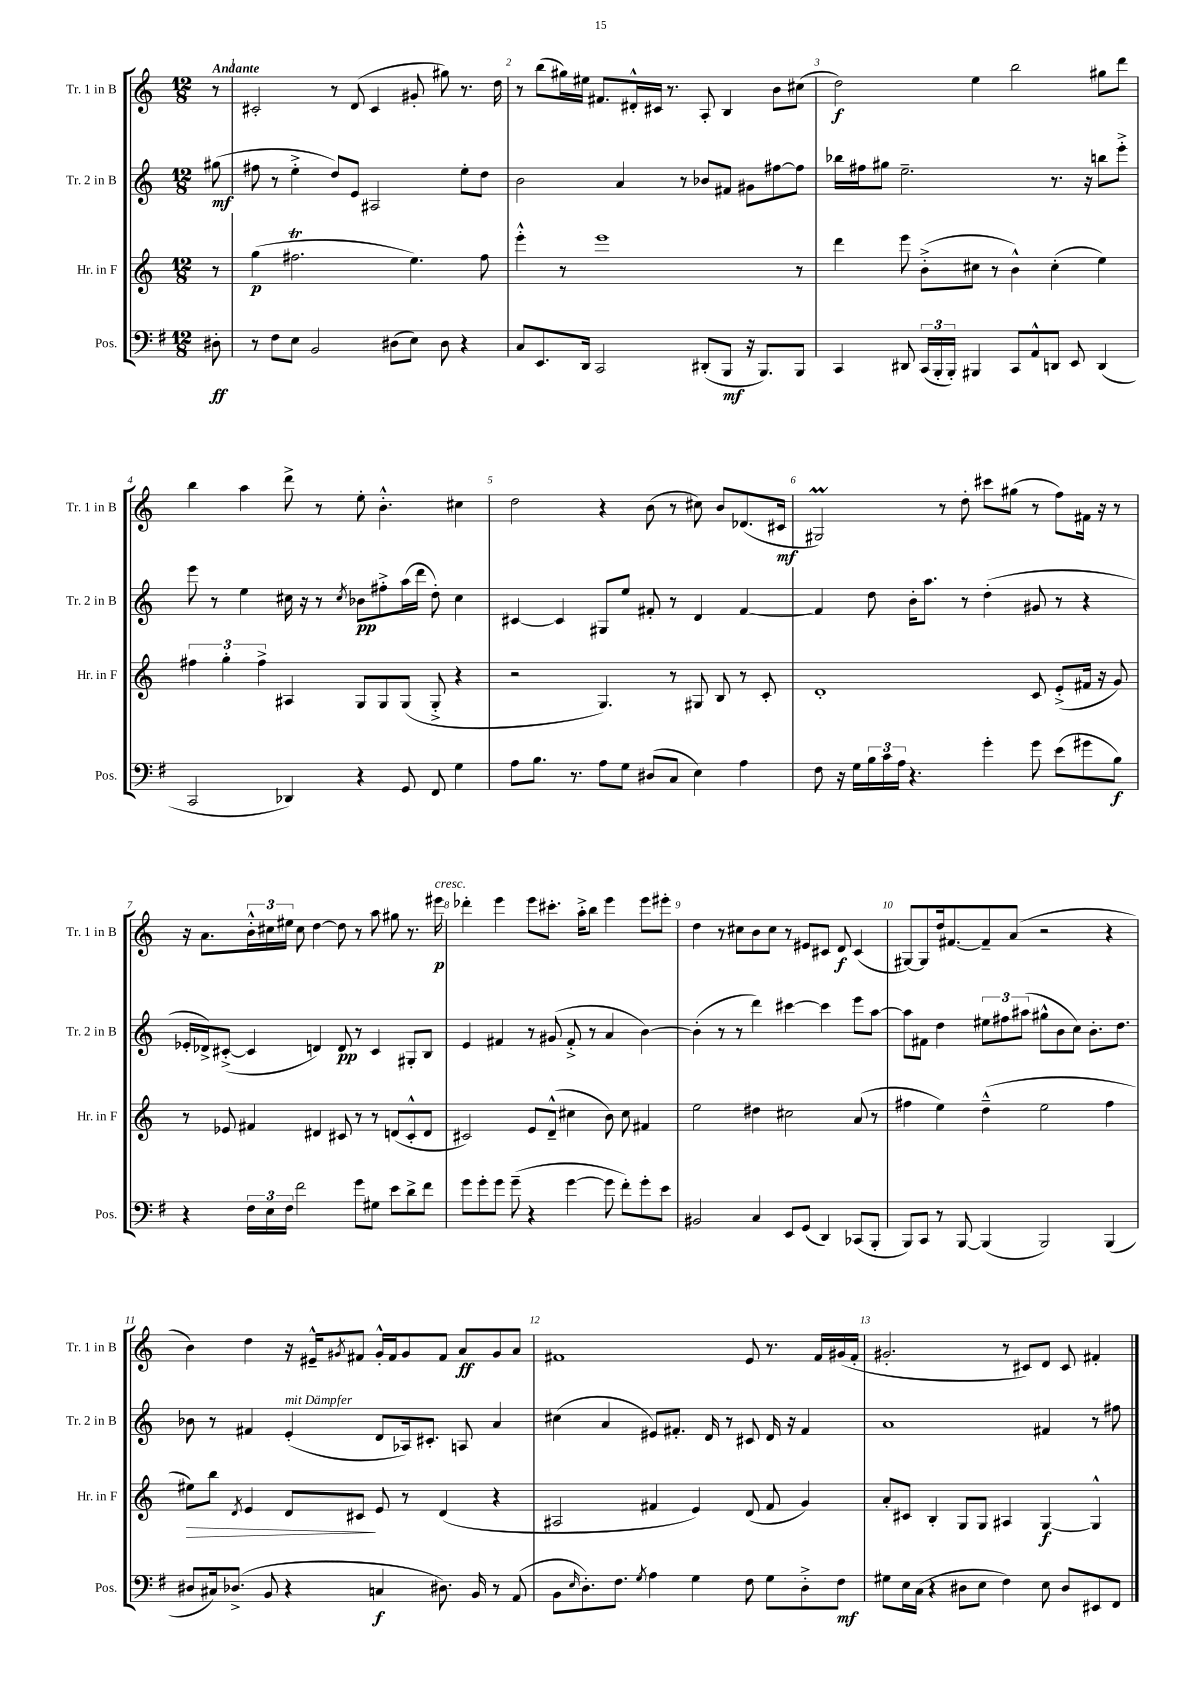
<<
\new StaffGroup <<
\new Staff = "s0" \with { instrumentName = "Tr. 1 in B" shortInstrumentName = "Tr. 1 in B" } {
    \clef treble \key c \major \numericTimeSignature \time 12/8 \partial 8 \tempo "Andante"
    r8 |
    cis'2-. r8 d'8( cis'4 gis'8-. gis''8) r8. d''16 |
    r8 b''8( gis''16) eis''16 fis'8. dis'16-.-^ cis'16 r8. a8-. b4 b'8 cis''8( |
    d''2\f) e''4 b''2 gis''8 d'''8 |
    b''4 a''4 d'''8-> r8 e''8-. b'4.-.-^ cis''4 |
    d''2 r4 b'8( r8 cis''8) b'8 des'8.( cis'16\mf |
    gis2\prall) r8 d''8-. cis'''8 gis''8( r8 f''8) fis'16 r16 r8 |
    r16 a'8. \tuplet 3/2 { b'16-.-^ cis''16 eis''16 } cis''8 d''4~ d''8 r8 a''8 gis''8 r8. eis'''16\p^\markup { \italic "cresc." } |
    des'''4-. e'''4 e'''8 cis'''8.-. a''16-.-> b''8 e'''4 e'''8 eis'''8-. |
    d''4 r8 cis''8 b'8 cis''8 r8 eis'8 cis'8 d'8\f cis'4( |
    gis8~) gis8 d''16 fis'8.~ fis'8-- a'8( r2 r4 |
    b'4) d''4 r16 eis'16---^ \acciaccatura { gis'8 } fis'8 gis'16-.-^ fis'16 gis'8 fis'8 a'8\ff gis'8 a'8 |
    fis'1 e'8 r8. fis'16 gis'16( fis'16-. |
    gis'2.-. r8 cis'8) d'8 cis'8 fis'4-. \bar "|." |
}
\new Staff = "s1" \with { instrumentName = "Tr. 2 in B" shortInstrumentName = "Tr. 2 in B" } {
    \clef treble \key c \major \numericTimeSignature \time 12/8 \partial 8
    gis''8\mf( |
    fis''8 r8 e''4-.-> d''8) e'8 ais2 e''8-. d''8 |
    b'2 a'4 r8 bes'8 fis'8 gis'8 fis''8~ fis''8 |
    bes''16 fis''16 gis''8 e''2.-- r8. r16 b''8 e'''8-.-> |
    e'''8 r8 e''4 cis''16 r16 r8 \acciaccatura { cis''8 } bes'8\pp fis''8-.-> a''16( d'''16 d''8-.) cis''4 |
    cis'4~ cis'4 gis8 e''8 fis'8-. r8 d'4 fis'4~ |
    fis'4 d''8 b'16-. a''8. r8 d''4-.( gis'8 r8 r4 |
    ees'16-. des'16->) cis'8~-.->( cis'4 d'4) d'8\pp r8 cis'4 gis8-. b8 |
    e'4 fis'4 r8 gis'8( fis'8-.-> r8 a'4 b'4~) |
    b'4-.( r8 r8 d'''4) cis'''4~ cis'''4 e'''8 a''8~ |
    a''8 fis'8 d''4 \tuplet 3/2 { eis''8 fis''8 ais''8( } gis''8-^ b'8 c''8) b'8.-. d''8. |
    bes'8 r8 fis'4 e'4-.^\markup { \italic "mit Dämpfer" }( d'8 aes16) cis'8.-. a8 a'4 |
    cis''4( a'4 eis'8) fis'8.-. d'16 r8 cis'8 d'16 r16 fis'4 |
    a'1 fis'4 r8 fis''8 \bar "|." |
}
\new Staff = "s2" \with { instrumentName = "Hr. in F" shortInstrumentName = "Hr. in F" } {
    \clef treble \key c \major \numericTimeSignature \time 12/8 \partial 8
    r8 |
    g''4\p( fis''2.\trill e''4.) fis''8 |
    e'''4-.-^ r8 e'''1 r8 |
    d'''4 e'''8 b'8-.->( cis''8 r8 b'4-^) cis''4-.( e''4) |
    \tuplet 3/2 { fis''4 g''4-. fis''4-> } ais4 g8 g8 g8( g8-.-> r4 |
    r2 g4.) r8 gis8 b8 r8 c'8-. |
    d'1-. c'8 e'8-.->( fis'16 r16 g'8) |
    r8 ees'8 fis'4 dis'4 cis'8 r8 r8 d'8( cis'8-.-^ d'8 |
    cis'2) e'8 d'8---^( cis''4 b'8) cis''8 fis'4 |
    e''2 dis''4 cis''2 a'8( r8 |
    fis''4 e''4) d''4---^( e''2 fis''4 |
    eis''8\>) b''8 \acciaccatura { d'8 } e'4 d'8 cis'8\! e'8 r8 d'4( r4 |
    ais2 fis'4 e'4) d'8( fis'8 g'4) |
    a'8-. cis'8 b4-. g8 g8 ais4 g4~\f g4-^ \bar "|." |
}
\new Staff = "s3" \with { instrumentName = "Pos." shortInstrumentName = "Pos." } {
    \clef bass \key g \major \numericTimeSignature \time 12/8 \partial 8
    dis8-.\ff |
    r8 fis8 e8 b,2 dis8( e8) dis8 r4 |
    c8 e,8. d,16 c,2 dis,8-.( b,,8\mf r16 b,,8.) b,,8 |
    c,4 dis,8 \tuplet 3/2 { c,16( b,,16-. b,,16-.) } bis,,4 c,8 a,8-^ d,8 e,8 d,4( |
    c,2 des,4) r4 g,8 fis,8 g4 |
    a8 b8. r8. a8 g8 dis8( c8 e4) a4 |
    fis8 r16 g16 \tuplet 3/2 { b16 c'16 a16 } r4. g'4-. g'8 e'8( gis'8 b8\f) |
    r4 \tuplet 3/2 { fis16 e16 fis16 } fis'2 g'8 gis8 e'8 d'8-> fis'8 |
    g'8 g'8-. g'8 g'8--( r4 g'4~ g'8 fis'8-.) g'8-. e'8 |
    bis,2 c4 e,8 g,8( d,4) ces,8( b,,8-. |
    b,,8) c,8 r8 b,,8~ b,,4( b,,2) b,,4( |
    dis8 cis16) des8.->( b,8 r4 c4\f dis8.) b,16 r8 a,8( |
    b,8 \grace { e16 } d8.-.) fis8. \acciaccatura { g8 } a4 g4 fis8 g8 d8-.-> fis8\mf |
    gis8 e16 c16( r4 dis8 e8 fis4) e8 dis8 eis,8 fis,8 \bar "|." |
}
>>
>>
\layout { \context { \Score \override BarNumber.break-visibility = ##(#f #t #t) barNumberVisibility = #all-bar-numbers-visible } }
